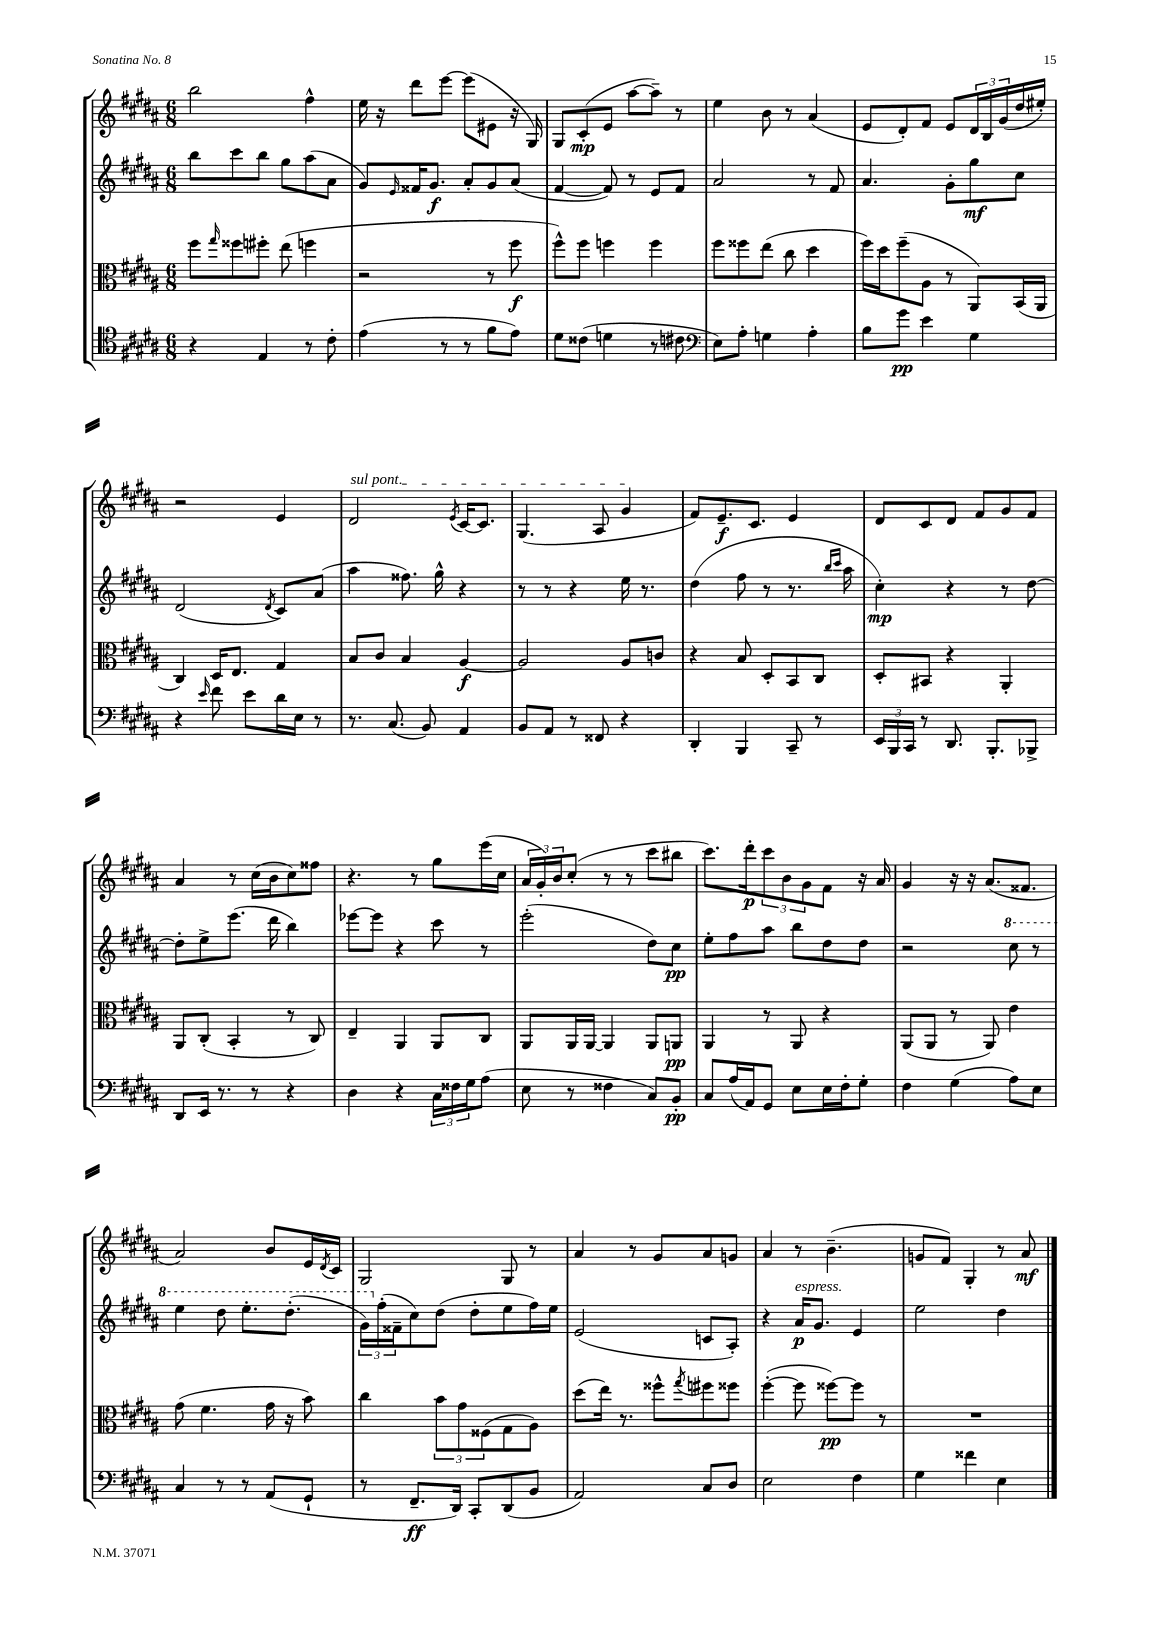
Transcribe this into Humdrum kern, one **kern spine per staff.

**kern	**kern	**kern	**kern
*staff4	*staff3	*staff2	*staff1
*clefC4	*clefC3	*clefG2	*clefG2
*k[f#c#g#d#a#]	*k[f#c#g#d#a#]	*k[f#c#g#d#a#]	*k[f#c#g#d#a#]
*M6/8	*M6/8	*M6/8	*M6/8
4r	8ff#\L	8bb\L	2bb\
.	16qqgg#/	.	.
.	8ff##\	8ccc#\	.
4E/	8ff#'\J	8bb\J	.
.	(8ee\	8gg#\L	.
8r	4ff\	(8aa#\	4ff#^^\
8c#'\	.	8a#\J	.
=	=	=	=
(4e\	2r	8g#/L)	16ee\
.	.	.	16r
.	.	16qqe/	.
.	.	16f##/K	8ddd#\L
.	.	8.g#/J	.
8r	.	.	[8eee\J
8r	.	8a#'/L	(8eee\]L
8f#\L	8r	8g#/	8e#\J
8e\J)	8ff#\	(8a#/J	16r
.	.	.	16G#/)
=	=	=	=
8d#\L	8ff#^^\L)	[4f#/	8G#/L
(8c##\J	8ff#\J	.	(8c#'/
4d\	4ff\	8f#/])	8e/J
.	.	8r	[8aa#\L
8r	4ff\	8e/L	8aa#~\]J)
8c#\	.	8f#/J	8r
=	=	=	=
*clefF4	*	*	*
8E\L)	8ff#\L	2a#/	4ee\
8A#'\J	8ff##\	.	.
4G\	(8ee\J	.	8b\
.	8cc#\	.	8r
4A#'\	4dd#\	8r	(4a#/
.	.	8f#/	.
=	=	=	=
8B\L	16ff#\LL)	4.a#/	8e/L
.	16dd#\J	.	.
8g#\J	(8ff#~\	.	8d#'/)
4e\	8A#\J	.	8f#/J
.	8r	8g#'\L	8e/L
4G#\	8AA#/L)	8gg#\	24d#/L
.	.	.	24B/
.	.	.	(24g#/
.	(16BB/L	8cc#\J	16dd#/
.	16AA#/JJ	.	16ee#'/JJ)
=	=	=	=
4r	4C#/)	(2d#/	2r
16qqe/	.	.	.
8f#\	16D#/LK	.	.
.	8.E/J	.	.
8e\L	.	.	.
.	.	8qd#/	.
16d#\L	4G#/	8c#/L)	4e/
16E\JJ	.	.	.
8r	.	(8a#/J	.
=	=	=	=
8.r	8B/L	4aa#\	2d#/
.	8c#/J	.	.
(8.C#/	.	.	.
.	4B/	8.ff##\)	.
8BB/)	.	.	.
.	.	16gg#^^\	.
.	.	.	8qe/
4AA#/	[4A#/	4r	[16c#/LK
.	.	.	8.c#/]J
=	=	=	=
8BB/L	2A#/]	8r	(4.G#/
8AA#/J	.	8r	.
8r	.	4r	.
8FF##/	.	.	8A#/
4r	8A#/L	16ee\	4g#/
.	.	8.r	.
.	8c/J	.	.
=	=	=	=
4DD#'/	4r	(4dd#\	8f#/L)
.	.	.	8.e~/
4BBB/	8B/	8ff#\	.
.	.	.	8.c#/J
.	8D#'/L	8r	.
8CC#~/	8BB/	8.r	4e/
8r	8C#/J	.	.
.	.	16qqbb/LL	.
.	.	16qqccc#/JJ	.
.	.	16aa#\	.
=	=	=	=
24EE/LL	8D#'/L	4cc#'\)	8d#/L
24BBB/	.	.	.
24CC#/JJ	.	.	.
8r	8BB#/J	.	8c#/
8.DD#/	4r	4r	8d#/J
.	.	.	8f#/L
8.BBB'/L	.	.	.
.	4AA#'/	8r	8g#/
8BBB-^/J	.	[8dd#\	8f#/J
=	=	=	=
8DD#/L	8AA#/L	8dd#'\]L	4a#/
16EE/Jk	(8C#'/J	8ee^\	.
8.r	.	.	.
.	4BB'/	(8.eee\J	8r
8r	.	.	(16cc#\LL
.	.	16ddd#\	16b\J
4r	8r	4bb\)	8cc#\)
.	8C#/)	.	8ff##\J
=	=	=	=
4D#\	4E~/	[8eee-\L	4.r
.	.	8eee-\]J	.
4r	4AA#/	4r	.
.	.	.	8r
24C#\LL	8AA#/L	8ccc#\	8gg#\L
24F##\	.	.	.
24G#\J	.	.	.
(8A#\J	8C#/J	8r	(16eee\L
.	.	.	16cc#\JJ
=	=	=	=
8E\	8AA#/L	(2eee'\	24a#/LL
.	.	.	24g#'/)
.	.	.	24b/J
8r	16AA#/L	.	(8cc#'/J
.	[16AA#/JJ	.	.
4F##\	4AA#/]	.	8r
.	.	.	8r
8C#/L)	8AA#/L	8dd#\L)	8ccc#\L
8BB'/J	8AA/J	8cc#\J	8bb#\J
=	=	=	=
8C#/L	4AA#/	8ee'\L	8.ccc#\L)
(16A#/L	.	8ff#\	.
16AA#/J)	.	.	16ddd#'\k
8GG#/J	8r	8aa#\J	12ccc#\
.	.	.	12b\
8E\L	8AA#/	8bb\L	.
.	.	.	12g#\
16E\L	4r	8dd#\	8f#\J
16F#'\J	.	.	.
8G#'\J	.	8dd#\J	16r
.	.	.	16a#/
=	=	=	=
4F#\	(8AA#/L	2r	4g#/
.	8AA#/J	.	.
(4G#\	8r	.	16r
.	.	.	16r
.	8AA#/)	.	(8.a#/L
8A#\L)	4e\	8ccc#\	.
.	.	.	8.f##/J
8E\J	.	8r	.
=	=	=	=
4C#/	(8g#\	4eee\	2a#/)
.	4.f#\	.	.
8r	.	8ddd#\	.
8r	.	8.eee'\L	.
(8AA#/L	16g#\	.	8b/L
.	16r	(8.ddd#'\J	.
8GG#`/J	8b\)	.	16e/L
.	.	.	8qd#/
.	.	.	16c#/JJ
=	=	=	=
8r	4cc#\	24gg#\LL)	2G#/
.	.	(24ff#'\	.
.	.	24f##~\J	.
8.FF#~/L	.	8cc#\)	.
.	12b\L	(8dd#\J	.
16DD#/Jk)	.	.	.
.	12g#\	.	.
8CC#'/L	.	8dd#'\L	.
.	(12F##\	.	.
(8DD#/	8G#\	8ee\	8G#/
8BB/J	8A#\J)	16ff#\L)	8r
.	.	16ee\JJ	.
=	=	=	=
2AA#/)	(8dd#\L	(2e/	4a#/
.	16ee\Jk)	.	.
.	8.r	.	.
.	.	.	8r
.	8ff##^^\L	.	8g#/L
.	8qgg#/	.	.
8C#/L	8ff#\	8c/L	8a#/
8D#/J	8ff##\J	8A#'/J)	8g/J
=	=	=	=
2E\	([4ff#'\	4r	4a#/
.	8ff#\]	16a#/LK	8r
.	.	8.g#/J	.
.	[8ff##\L)	.	(4.b~\
4F#\	8ff##\]J	4e/	.
.	8r	.	.
=	=	=	=
4G#\	2.r	2ee\	8g/L
.	.	.	8f#/J)
4f##\	.	.	4G#'/
4E\	.	4dd#\	8r
.	.	.	8a#/
==	==	==	==
*-	*-	*-	*-
